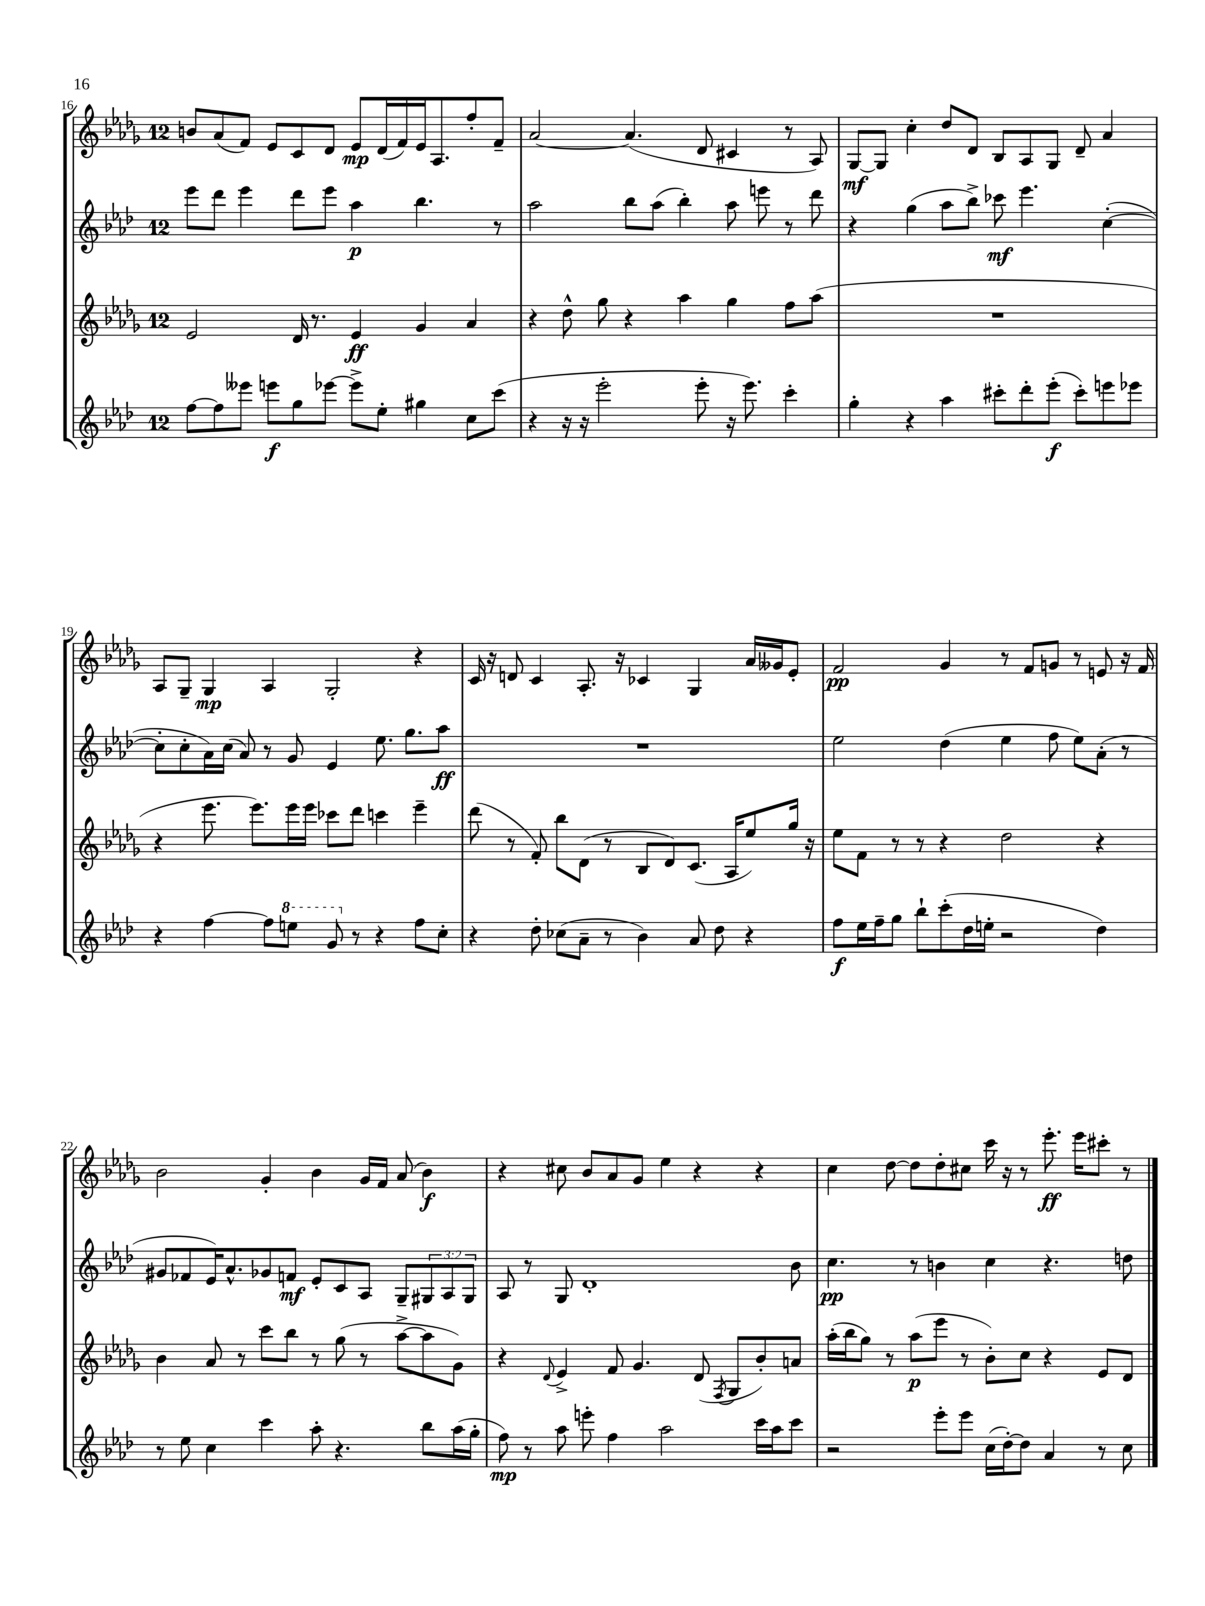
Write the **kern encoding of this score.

**kern	**dynam	**kern	**dynam	**kern	**dynam	**kern	**dynam
*part4	*part4	*part3	*part3	*part2	*part2	*part1	*part1
*staff4	*staff4	*staff3	*staff3	*staff2	*staff2	*staff1	*staff1
*clefG2	*	*clefG2	*	*clefG2	*	*clefG2	*
*k[b-e-a-d-]	*	*k[b-e-a-d-g-]	*	*k[b-e-a-d-]	*	*k[b-e-a-d-g-]	*
*M12/8	*	*M12/8	*	*M12/8	*	*M12/8	*
=16	=16	=16	=16	=16	=16	=16	=16
[8ff\L	.	2e-/	.	8eee-\L	.	8bn/L	.
8ff\]	.	.	.	8ddd-\J	.	(8a-/	.
8eee--X\J	.	.	.	4eee-\	.	8f/J)	.
8eeen\L	f	.	.	.	.	8e-/L	.
8gg\	.	16d-/	.	8ddd-\L	.	8c/	.
.	.	8.r	.	.	.	.	.
[8eee-X\J	.	.	.	8eee-\J	.	8d-/J	.
8eee-^\L]	.	4e-/	ff	4aa-\	p	8e-/L	mp
8ee-'\J	.	.	.	.	.	(16d-/L	.
.	.	.	.	.	.	16f/)	.
4gg#X\	.	4g-/	.	4.bb-\	.	16e-/J	.
.	.	.	.	.	.	8.A-/	.
8cc\L	.	4a-/	.	.	.	8ff'/	.
(8ccc\J	.	.	.	8r	.	8f~/J	.
=17	=17	=17	=17	=17	=17	=17	=17
4r	.	4r	.	2aa-\	.	[2a-/	.
16r	.	8dd-^^\	.	.	.	.	.
16r	.	.	.	.	.	.	.
2eee-'\	.	8gg-\	.	.	.	.	.
.	.	4r	.	8bb-\L	.	(4.a-/]	.
.	.	.	.	(8aa-\J	.	.	.
.	.	4aa-\	.	4bb-'\)	.	.	.
8eee-'\	.	.	.	.	.	8d-/	.
16r	.	4gg-\	.	8aa-\	.	4c#X/	.
8.eee-\)	.	.	.	.	.	.	.
.	.	.	.	8eeen\	.	.	.
4ccc'\	.	8ff\L	.	8r	.	8r	.
.	.	(8aa-\J	.	8ddd-\	.	8A-/)	.
=18	=18	=18	=18	=18	=18	=18	=18
4gg'\	.	1.r	.	4r	.	[8G-/L	mf
.	.	.	.	.	.	8G-/J]	.
4r	.	.	.	(4gg\	.	4cc'\	.
4aa-\	.	.	.	8aa-\L	.	8dd-/L	.
.	.	.	.	8bb-^\J)	.	8d-/J	.
8ccc#X'\L	.	.	.	8ccc-X\	mf	8B-/L	.
8ddd-'\	.	.	.	4.eee-\	.	8A-/	.
(8eee-'\J	f	.	.	.	.	8G-/J	.
8ccc#'\L)	.	.	.	.	.	8d-~/	.
8eeen\	.	.	.	([4cc'\	.	4a-/	.
8eee-X\J	.	.	.	.	.	.	.
!!LO:LB:g=z
=19	=19	=19	=19	=19	=19	=19	=19
4r	.	4r	.	8cc'\L]	.	8A-/L	.
.	.	.	.	8cc'\	.	8G-~/J	.
[4ff\	.	8.eee-\	.	16a-\L)	.	4G-/	mp
.	.	.	.	(16cc\JJ	.	.	.
.	.	.	.	8a-/)	.	.	.
.	.	8.eee-\L)	.	.	.	.	.
8ff\L]	.	.	.	8r	.	4A-/	.
*8va	*	*	*	*	*	*	*
8eeen\J	.	16eee-\L	.	8g/	.	.	.
.	.	16eee-\JJ	.	.	.	.	.
8gg/	.	8ccc-X\L	.	4e-/	.	2G-'/	.
*X8va	*	*	*	*	*	*	*
8r	.	8ddd-\J	.	.	.	.	.
4r	.	4cccn\	.	8.ee-\	.	.	.
.	.	.	.	8.gg\L	.	.	.
8ff\L	.	4eee-~\	.	.	.	4r	.
8cc'\J	.	.	.	8aa-\J	ff	.	.
=20	=20	=20	=20	=20	=20	=20	=20
4r	.	(8ddd-\	.	1.r	.	16c/	.
.	.	.	.	.	.	16r	.
.	.	8r	.	.	.	8dn/	.
8dd-'\	.	8f'/)	.	.	.	4c/	.
(8cc-X\L	.	8bb-\L	.	.	.	.	.
8a-~\J	.	(8d-\J	.	.	.	8.A-'/	.
8r	.	8r	.	.	.	.	.
.	.	.	.	.	.	16r	.
4b-\)	.	8B-/L	.	.	.	4c-X/	.
.	.	8d-/)	.	.	.	.	.
8a-/	.	(8.c/J	.	.	.	4G-/	.
8dd-\	.	.	.	.	.	.	.
.	.	16A-/KL	.	.	.	.	.
4r	.	8ee-/)	.	.	.	16a-/LL	.
.	.	.	.	.	.	16g--X/J	.
.	.	16gg-/Jk	.	.	.	8e-'/J	.
.	.	16r	.	.	.	.	.
=21	=21	=21	=21	=21	=21	=21	=21
8ff\L	f	8ee-\L	.	2ee-\	.	2f/	pp
16ee-\L	.	8f\J	.	.	.	.	.
16ff~\J	.	.	.	.	.	.	.
8gg\J	.	8r	.	.	.	.	.
8bb-`\L	.	8r	.	.	.	.	.
(8ccc'\	.	4r	.	(4dd-\	.	4g-/	.
16dd-\L	.	.	.	.	.	.	.
16een'\JJ	.	.	.	.	.	.	.
2r	.	2dd-\	.	4ee-\	.	8r	.
.	.	.	.	.	.	8f/L	.
.	.	.	.	8ff\	.	8gn/J	.
.	.	.	.	8ee-\L)	.	8r	.
4dd-\)	.	4r	.	(8a-'\J	.	8en/	.
.	.	.	.	8r	.	16r	.
.	.	.	.	.	.	16f/	.
!!LO:LB:g=z
=22	=22	=22	=22	=22	=22	=22	=22
8r	.	4b-\	.	8g#X/L	.	2b-\	.
8ee-\	.	.	.	8f-X/	.	.	.
4cc\	.	8a-/	.	16e-/K)	.	.	.
.	.	.	.	8.a-^^/	.	.	.
.	.	8r	.	.	.	.	.
4ccc\	.	8ccc\L	.	8g-X/	.	4g-'/	.
.	.	8bb-\J	.	8fn/J	mf	.	.
8aa-'\	.	8r	.	8e-'/L	.	4b-\	.
4.r	.	(8gg-\	.	8c/	.	.	.
.	.	8r	.	8A-/J	.	16g-/LL	.
.	.	.	.	.	.	16f/JJ	.
.	.	[8aa-^\L	.	8G~/L	.	(8a-/	.
8bb-\L	.	8aa-\]	.	12G#X/	.	4b-\)	f
.	.	.	.	12A-/	.	.	.
(16aa-\L	.	8g-\J)	.	.	.	.	.
.	.	.	.	12G#/J	.	.	.
16gg'\JJ	.	.	.	.	.	.	.
=23	=23	=23	=23	=23	=23	=23	=23
8ff\)	mp	4r	.	8A-/	.	4r	.
8r	.	.	.	8r	.	.	.
.	.	8qqd-/	.	.	.	.	.
8aa-\	.	4e-^/	.	8G/	.	8cc#X\	.
8eeen'\	.	.	.	1d-'	.	8b-/L	.
4ff\	.	8f/	.	.	.	8a-/	.
.	.	4.g-/	.	.	.	8g-/J	.
2aa-\	.	.	.	.	.	4ee-\	.
.	.	(8d-/	.	.	.	4r	.
.	.	8qF/	.	.	.	.	.
.	.	8G-/L	.	.	.	.	.
16ccc\LL	.	8b-'/)	.	.	.	4r	.
16aa-\J	.	.	.	.	.	.	.
8ccc\J	.	8an/J	.	8b-\	.	.	.
=24	=24	=24	=24	=24	=24	=24	=24
2r	.	(16aa-'\LL	.	4.cc\	pp	4cc\	.
.	.	16bb-\J	.	.	.	.	.
.	.	8gg-\J)	.	.	.	.	.
.	.	8r	.	.	.	[8dd-\	.
.	.	(8aa-\L	p	8r	.	8dd-\L]	.
8eee-'\L	.	8eee-\J	.	4bn\	.	8dd-'\	.
8eee-\J	.	8r	.	.	.	8cc#X\J	.
(16cc\LL	.	8b-'\L)	.	4cc\	.	16ccc\	.
[16dd-'\J)	.	.	.	.	.	16r	.
8dd-\J]	.	8cc\J	.	.	.	8r	.
4a-/	.	4r	.	4.r	.	8.eee-'\	ff
.	.	.	.	.	.	16eee-\KL	.
8r	.	8e-/L	.	.	.	8ccc#X'\J	.
8cc\	.	8d-/J	.	8ddn\	.	8r	.
==	==	==	==	==	==	==	==
*-	*-	*-	*-	*-	*-	*-	*-
